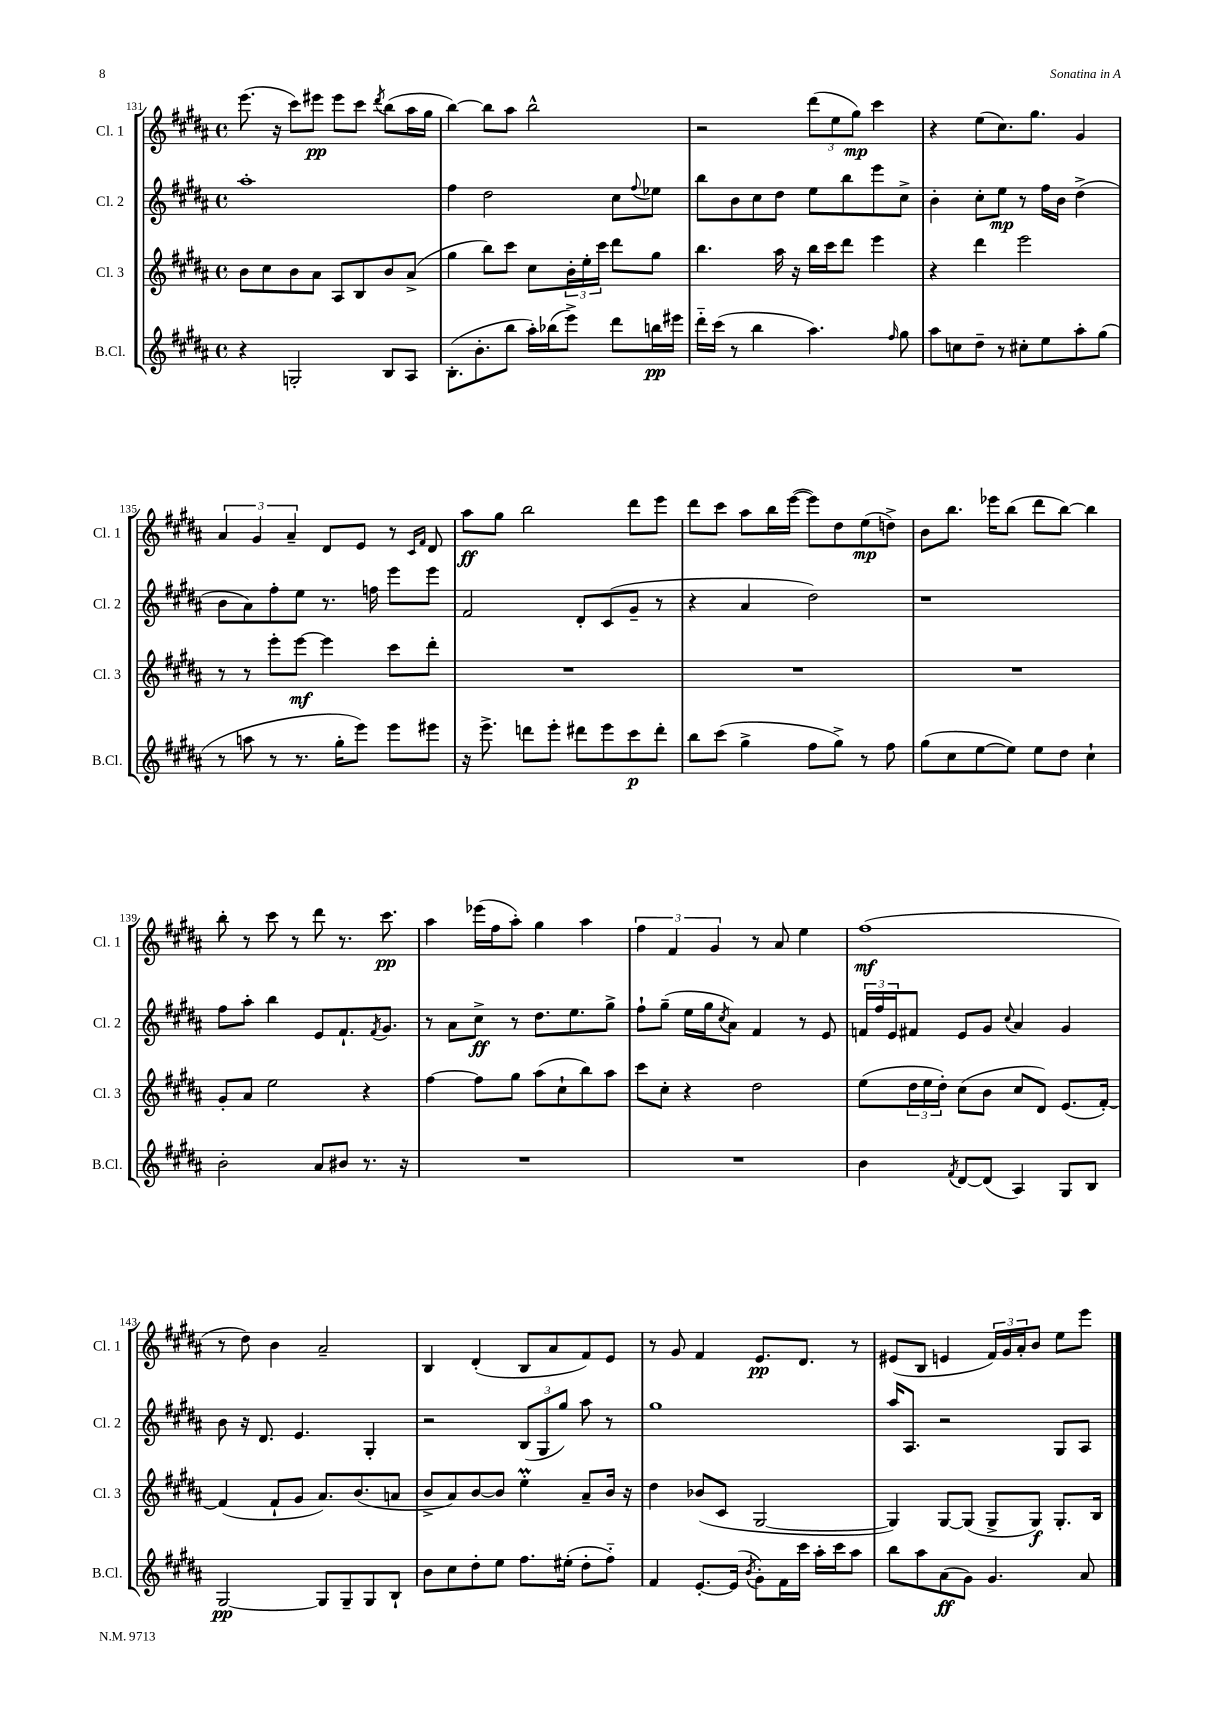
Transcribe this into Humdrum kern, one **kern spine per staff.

**kern	**dynam	**kern	**dynam	**kern	**dynam	**kern	**dynam
*part4	*part4	*part3	*part3	*part2	*part2	*part1	*part1
*staff4	*staff4	*staff3	*staff3	*staff2	*staff2	*staff1	*staff1
*I"B.Cl.	*	*I"Cl. 3	*	*I"Cl. 2	*	*I"Cl. 1	*
*I'B.Cl.	*	*I'Cl. 3	*	*I'Cl. 2	*	*I'Cl. 1	*
*clefG2	*	*clefG2	*	*clefG2	*	*clefG2	*
*k[f#c#g#d#a#]	*	*k[f#c#g#d#a#]	*	*k[f#c#g#d#a#]	*	*k[f#c#g#d#a#]	*
*M4/4	*	*M4/4	*	*M4/4	*	*M4/4	*
*met(c)	*	*met(c)	*	*met(c)	*	*met(c)	*
=131	=131	=131	=131	=131	=131	=131	=131
4r	.	8b\L	.	1aa#'	.	(8.eee\	.
.	.	8cc#\	.	.	.	.	.
.	.	.	.	.	.	16r	.
2Gn'/	.	8b\	.	.	.	8ccc#\L)	.
.	.	8a#\J	.	.	.	8eee#X\J	pp
.	.	8A#/L	.	.	.	8eee#\L	.
.	.	8B/	.	.	.	8ccc#\J	.
.	.	.	.	.	.	8qddd#/	.
8B/L	.	8b/	.	.	.	(8bb\L	.
8A#/J	.	(8a#^/J	.	.	.	16aa#\L	.
.	.	.	.	.	.	16gg#\JJ	.
=132	=132	=132	=132	=132	=132	=132	=132
(8.B'\L	.	4gg#\	.	4ff#\	.	[4bb\)	.
8.b'\	.	.	.	.	.	.	.
.	.	8bb\L)	.	2dd#\	.	8bb\L]	.
8bb\J	.	8ccc#\J	.	.	.	8aa#\J	.
16aa#'\LL)	.	8cc#\L	.	.	.	2bb^^\	.
(16bb-X\J	.	.	.	.	.	.	.
8eee^\J)	.	24b'\L	.	.	.	.	.
.	.	24ee'\	.	.	.	.	.
.	.	24ccc#\JJ	.	.	.	.	.
8ddd#\L	.	8ddd#\L	.	8cc#\L	.	.	.
.	.	.	.	8qqff#/	.	.	.
16bbn\L	pp	8gg#\J	.	8ee-X\J	.	.	.
16eee#X\JJ	.	.	.	.	.	.	.
=133	=133	=133	=133	=133	=133	=133	=133
16ddd#\LL	.	4.bb\	.	8bb\L	.	2r	.
(16ccc#\JJ	.	.	.	.	.	.	.
8r	.	.	.	8b\	.	.	.
4bb\	.	.	.	8cc#\	.	.	.
.	.	16aa#\	.	8dd#\J	.	.	.
.	.	16r	.	.	.	.	.
4.aa#\)	.	16bb\LL	.	8ee\L	.	(12ddd#\L	.
.	.	16ccc#\J	.	.	.	.	.
.	.	.	.	.	.	12ee\	.
.	.	8ddd#\J	.	8bb\	.	.	.
.	.	.	.	.	.	12gg#\J)	mp
.	.	4eee\	.	8eee\	.	4ccc#\	.
16qqff#/	.	.	.	.	.	.	.
8gg#\	.	.	.	8cc#^\J	.	.	.
=134	=134	=134	=134	=134	=134	=134	=134
8aa#\L	.	4r	.	4b'\	.	4r	.
8ccn\	.	.	.	.	.	.	.
8dd#~\J	.	4ddd#\	.	8cc#'\L	.	(8ee\L	.
8r	.	.	.	8ee\J	mp	8.cc#\)	.
8cc#X'\L	.	2eee\	.	8r	.	.	.
.	.	.	.	.	.	8.gg#\J	.
8ee\	.	.	.	16ff#\LL	.	.	.
.	.	.	.	16b\JJ	.	.	.
8aa#'\	.	.	.	(4dd#^\	.	4g#/	.
(8gg#\J	.	.	.	.	.	.	.
!!LO:LB:g=z
=135	=135	=135	=135	=135	=135	=135	=135
8r	.	8r	.	8b\L	.	6a#/	.
8aan\	.	8r	.	8a#\)	.	.	.
.	.	.	.	.	.	6g#/	.
8r	.	8eee'\L	.	8ff#'\	.	.	.
.	.	.	.	.	.	6a#~/	.
8.r	.	[8eee\J	mf	8ee\J	.	.	.
.	.	4eee\]	.	8.r	.	8d#/L	.
16gg#'\KL	.	.	.	.	.	.	.
8eee\J)	.	.	.	.	.	8e/J	.
.	.	.	.	16ffn\	.	.	.
8eee\L	.	8ccc#\L	.	8eee\L	.	8r	.
.	.	.	.	.	.	16qqc#/LL	.
.	.	.	.	.	.	16qqf#/JJ	.
8eee#X\J	.	8ddd#'\J	.	8eee\J	.	8d#/	.
=136	=136	=136	=136	=136	=136	=136	=136
16r	.	1r	.	2f#/	.	8aa#\L	ff
8.eee^\	.	.	.	.	.	.	.
.	.	.	.	.	.	8gg#\J	.
8dddn\L	.	.	.	.	.	2bb\	.
8eee'\J	.	.	.	.	.	.	.
8ddd#X\L	.	.	.	8d#'/L	.	.	.
8eee\	.	.	.	(8c#/	.	.	.
8ccc#\	p	.	.	8g#~/J	.	8ddd#\L	.
8ddd#'\J	.	.	.	8r	.	8eee\J	.
=137	=137	=137	=137	=137	=137	=137	=137
8bb\L	.	1r	.	4r	.	8ddd#\L	.
(8ccc#\J	.	.	.	.	.	8ccc#\J	.
4gg#^\	.	.	.	4a#/	.	8aa#\L	.
.	.	.	.	.	.	16bb\L	.
.	.	.	.	.	.	([16eee\JJ	.
8ff#\L	.	.	.	2dd#\)	.	8eee\L])	.
8gg#^\J)	.	.	.	.	.	8dd#\	.
8r	.	.	.	.	.	(8ee\	mp
8ff#\	.	.	.	.	.	8ddn^\J)	.
=138	=138	=138	=138	=138	=138	=138	=138
(8gg#\L	.	1r	.	1r	.	8b\L	.
8cc#\	.	.	.	.	.	8.bb\J	.
[8ee\	.	.	.	.	.	.	.
.	.	.	.	.	.	16eee-X\KL	.
8ee\J])	.	.	.	.	.	(8bb\J	.
8ee\L	.	.	.	.	.	8ddd#\L	.
8dd#\J	.	.	.	.	.	[8bb\J)	.
4cc#`\	.	.	.	.	.	4bb\]	.
!!LO:LB:g=z
=139	=139	=139	=139	=139	=139	=139	=139
2b'\	.	8g#'/L	.	8ff#\L	.	8bb'\	.
.	.	8a#/J	.	8aa#'\J	.	8r	.
.	.	2ee\	.	4bb\	.	8ccc#\	.
.	.	.	.	.	.	8r	.
8a#/L	.	.	.	8e/L	.	8ddd#\	.
8b#X/J	.	.	.	8.f#`/	.	8.r	.
8.r	.	4r	.	.	.	.	.
.	.	.	.	8qf#/	.	.	.
.	.	.	.	8.g#/J	.	8.ccc#\	pp
16r	.	.	.	.	.	.	.
=140	=140	=140	=140	=140	=140	=140	=140
1r	.	[4ff#\	.	8r	.	4aa#\	.
.	.	.	.	8a#\L	.	.	.
.	.	8ff#\L]	.	8cc#^\J	ff	(16eee-X\LL	.
.	.	.	.	.	.	16ff#\J	.
.	.	8gg#\J	.	8r	.	8aa#'\J)	.
.	.	(8aa#\L	.	8.dd#\L	.	4gg#\	.
.	.	8cc#`\	.	.	.	.	.
.	.	.	.	8.ee\	.	.	.
.	.	8bb\)	.	.	.	4aa#\	.
.	.	8aa#\J	.	8gg#^\J	.	.	.
=141	=141	=141	=141	=141	=141	=141	=141
1r	.	8ccc#\L	.	8ff#`\L	.	6ff#\	.
.	.	8cc#'\J	.	(8gg#~\J	.	.	.
.	.	.	.	.	.	6f#/	.
.	.	4r	.	16ee\LL	.	.	.
.	.	.	.	16gg#\J	.	.	.
.	.	.	.	.	.	6g#/	.
.	.	.	.	8qcc#/	.	.	.
.	.	.	.	8a#\J)	.	.	.
.	.	2dd#\	.	4f#/	.	8r	.
.	.	.	.	.	.	8a#/	.
.	.	.	.	8r	.	4ee\	.
.	.	.	.	8e/	.	.	.
=142	=142	=142	=142	=142	=142	=142	=142
4b\	.	(8ee\L	.	24fn/LL	.	(1ff#	mf
.	.	.	.	24ff#/	.	.	.
.	.	.	.	24e/J	.	.	.
.	.	24dd#\L	.	8f#X/J	.	.	.
.	.	24ee\	.	.	.	.	.
.	.	24dd#'\JJ)	.	.	.	.	.
8qf#/	.	.	.	.	.	.	.
[8d#/L	.	(8cc#\L	.	8e/L	.	.	.
(8d#/J]	.	8b\J	.	8g#/J	.	.	.
.	.	.	.	8qqcc#/	.	.	.
4A#/)	.	8cc#/L	.	4a#/	.	.	.
.	.	8d#/J)	.	.	.	.	.
8G#/L	.	(8.e/L	.	4g#/	.	.	.
8B/J	.	.	.	.	.	.	.
.	.	[16f#'/Jk)	.	.	.	.	.
!!LO:LB:g=z
=143	=143	=143	=143	=143	=143	=143	=143
[2G#/	pp	(4f#/]	.	8b\	.	8r	.
.	.	.	.	16r	.	8dd#\)	.
.	.	.	.	8.d#/	.	.	.
.	.	8f#`/L	.	.	.	4b\	.
.	.	8g#/J	.	4.e/	.	.	.
8G#/L]	.	8.a#/L)	.	.	.	2a#~/	.
8G#~/	.	.	.	.	.	.	.
.	.	(8.b/	.	.	.	.	.
8G#/	.	.	.	4G#'/	.	.	.
8B`/J	.	8an/J	.	.	.	.	.
=144	=144	=144	=144	=144	=144	=144	=144
8b\L	.	8b^/L	.	2r	.	4B/	.
8cc#\	.	8a#/)	.	.	.	.	.
8dd#'\	.	[8b/	.	.	.	(4d#'/	.
8ee\J	.	8b/J]	.	.	.	.	.
8.ff#\L	.	4eeM'\	.	(12B/L	.	8B/L	.
.	.	.	.	12G#/	.	.	.
.	.	.	.	.	.	8a#/	.
.	.	.	.	12gg#/J)	.	.	.
(16ee#X'\Jk	.	.	.	.	.	.	.
8dd#'\L	.	8a#~/L	.	8aa#\	.	8f#/)	.
8ff#\J)	.	16b/Jk	.	8r	.	8e/J	.
.	.	16r	.	.	.	.	.
=145	=145	=145	=145	=145	=145	=145	=145
4f#/	.	4dd#\	.	1gg#	.	8r	.
.	.	.	.	.	.	8g#/	.
[8.e'/L	.	(8b-X/L	.	.	.	4f#/	.
.	.	8c#/J	.	.	.	.	.
(16e/Jk]	.	.	.	.	.	.	.
8qb/	.	.	.	.	.	.	.
8g#'\L)	.	[2G#/	.	.	.	8.e/L	pp
16f#\L	.	.	.	.	.	.	.
16ccc#\JJ	.	.	.	.	.	8.d#/J	.
16aa#'\LL	.	.	.	.	.	.	.
16ccc#\J	.	.	.	.	.	.	.
8aa#\J	.	.	.	.	.	8r	.
=146	=146	=146	=146	=146	=146	=146	=146
8bb\L	.	4G#/])	.	16aa#/KL	.	(8e#X/L	.
.	.	.	.	8.A#/J	.	.	.
8aa#\	.	.	.	.	.	8B/J	.
(8a#\	ff	[8G#/L	.	2r	.	4en/	.
8g#\J)	.	(8G#/J]	.	.	.	.	.
4.g#/	.	8G#^/L	.	.	.	24f#/LL)	.
.	.	.	.	.	.	24g#/	.
.	.	.	.	.	.	24a#'/J	.
.	.	8G#/J)	f	.	.	8b/J	.
.	.	8.G#'/L	.	8G#/L	.	8ee\L	.
8a#/	.	.	.	8A#/J	.	8eee\J	.
.	.	16B/Jk	.	.	.	.	.
==	==	==	==	==	==	==	==
*-	*-	*-	*-	*-	*-	*-	*-
